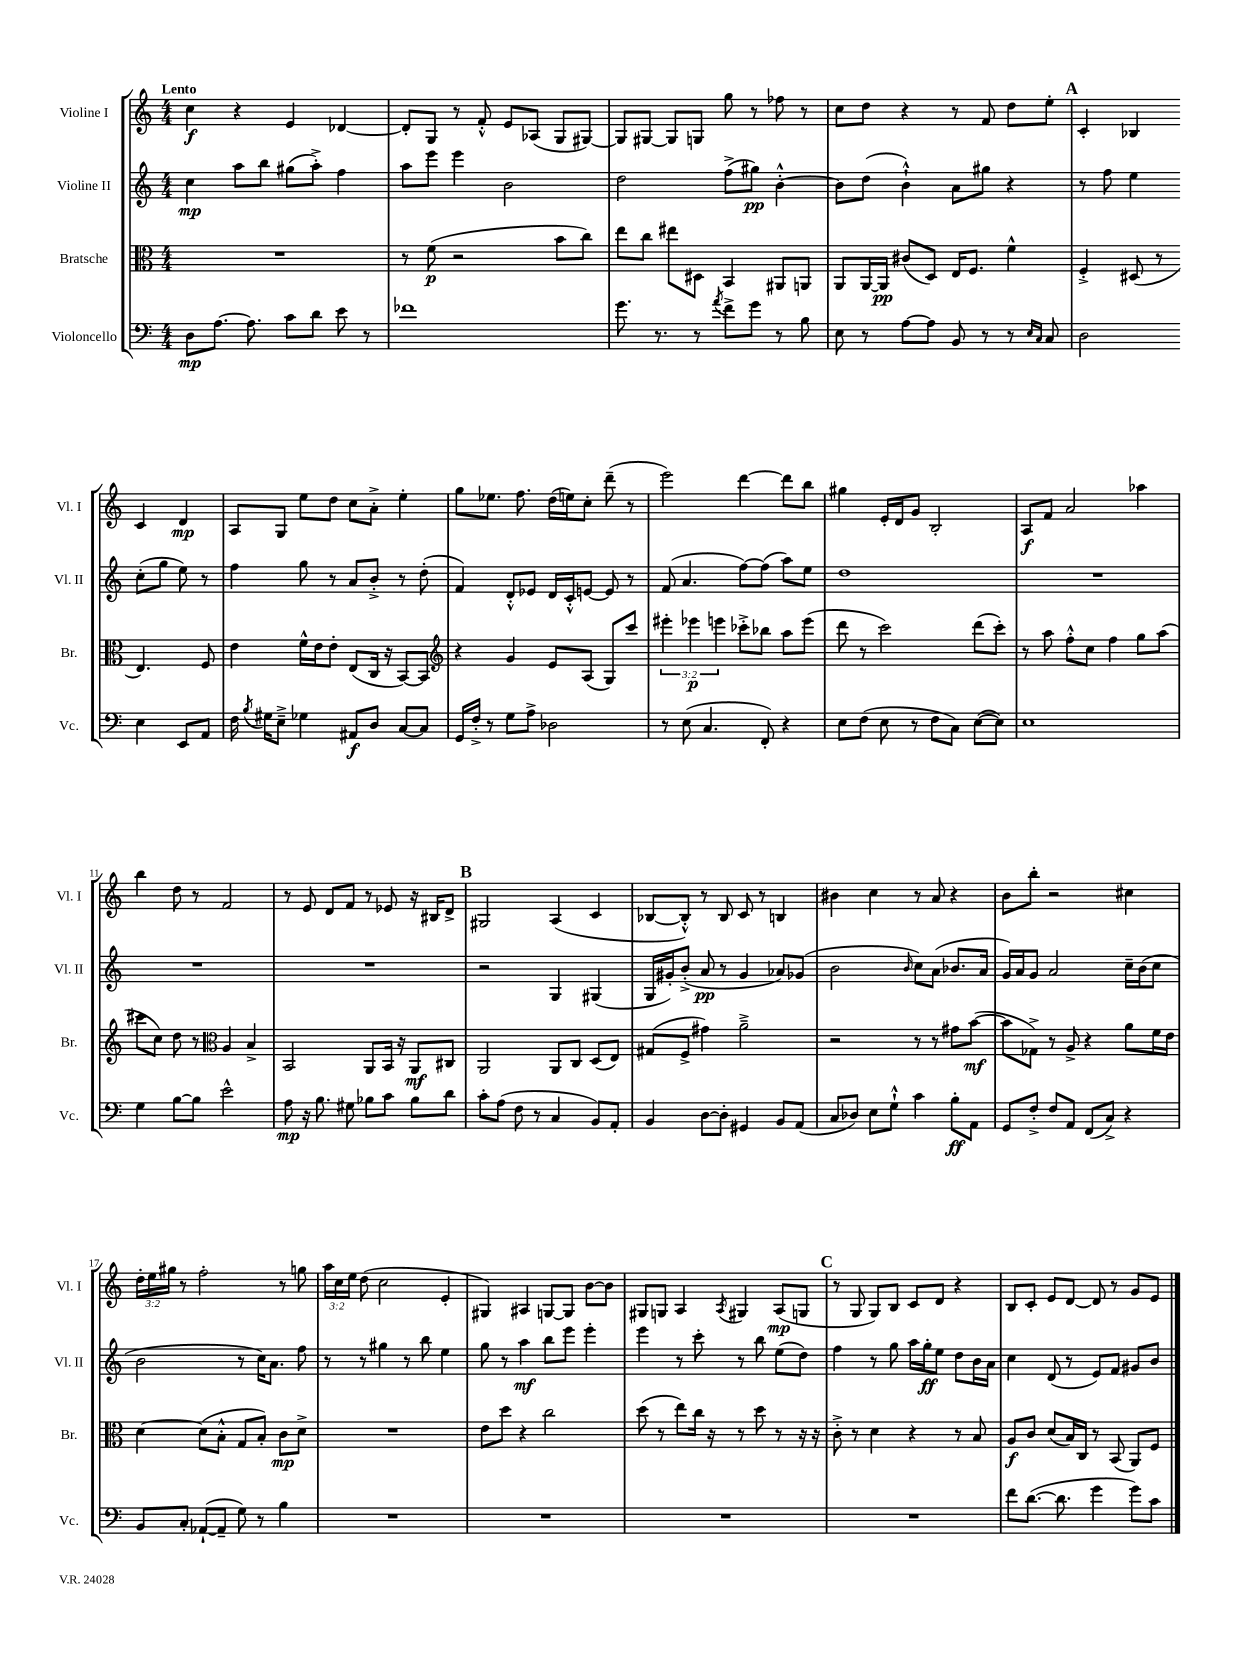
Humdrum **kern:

**kern	**kern	**kern	**kern
*staff4	*staff3	*staff2	*staff1
*clefF4	*clefC3	*clefG2	*clefG2
*k[]	*k[]	*k[]	*k[]
*M4/4	*M4/4	*M4/4	*M4/4
8D\L	1r	4cc\	4cc\
[8.A\J	.	.	.
.	.	8aa\L	4r
8.A\]	.	.	.
.	.	8bb\J	.
8c\L	.	(8gg#\L	4e/
8d\J	.	8aa'^\J)	.
8e\	.	4ff\	[4d-/
8r	.	.	.
=	=	=	=
1f-	8r	8aa\L	8d-'/]L
.	(8f\	8eee\J	8G/J
.	2r	4eee\	8r
.	.	.	8f'^^/
.	.	2b\	8e/L
.	.	.	(8A-/J
.	8b\L	.	8G/L
.	8cc\J)	.	[8G#/J)
=	=	=	=
8.g\	8ee\L	2dd\	8G#/]L
.	8cc\J	.	[8G#/J
8.r	.	.	.
.	8ee#\L	.	8G#/]L
8r	8D#\J	.	8G/J
8qa/	.	.	.
8f^\L	4BB/	(8ff^\L	8gg\
8g\J	.	8gg#\J)	8r
8r	8AA#/L	[4b'^^\	8ff-\
8B\	8AA/J	.	8r
=	=	=	=
8E\	8AA/L	8b\]L	8cc\L
8r	[16AA/L	(8dd\J	8dd\J
.	16AA/]JJ	.	.
[8A\L	(8c#/L	4b`^^\)	4r
8A\]J	8D/J)	.	.
8BB/	16E/LK	8a\L	8r
.	8.F/J	.	.
8r	.	8gg#\J	8f/
8r	4f^^\	4r	8dd\L
16qqE/LL	.	.	.
16qqC/JJ	.	.	.
8C/	.	.	8ee'\J
=	=	=	=
2D\	4F'^/	8r	4c'/
.	.	8ff\	.
.	(8D#/	4ee\	4B-/
.	8r	.	.
4E\	4.E/)	(8cc'\L	4c/
.	.	8gg\J	.
8EE/L	.	8ee\)	4d/
8AA/J	8F/	8r	.
=	=	=	=
16F\	4e\	4ff\	8A/L
8qB/	.	.	.
16G#\LK	.	.	.
8E~^\J	.	.	8G/J
4G-\	16f^^\LL	8gg\	8ee\L
.	16e\J	.	.
.	8e'\J	8r	8dd\J
8AA#/L	(8E/L	8a/L	8cc\L
8D/J	16C/Jk	8b'^/J	8a'^\J
.	16r	.	.
[8C/L	[8BB/L)	8r	4ee'\
8C/]J	8BB/]J	(8dd'\	.
=	=	=	=
*	*clefG2	*	*
16GG/LL	4r	4f/)	8gg\L
16F'^/JJ	.	.	.
8r	.	.	8.ee-\J
8G\L	4g/	8d'^^/L	.
.	.	.	8.ff\
8A^\J	.	8e-/J	.
2D-\	8e/L	16d/LL	(16dd\LL
.	.	16c'^^/J	16ee\J)
.	(8A/J	[8e/J	8cc'\J
.	8G/L)	8e/]	(8ddd~\
.	8ccc/J	8r	8r
=	=	=	=
8r	6eee#'\	(8f/	2eee\)
(8E\	.	4.a/	.
.	6eee-\	.	.
4.C/	.	.	.
.	6eee\	.	.
.	8ccc-'^\L	[8ff\L)	[4ddd\
8FF'/)	8bb-\J	(8ff\]J	.
4r	8aa\L	8aa\L)	8ddd\]L
.	(8eee\J	8ee\J	8bb\J
=	=	=	=
8E\L	8ddd\	1dd	4gg#\
(8F\J	8r	.	.
8E\	2ccc\)	.	16e'/LL
.	.	.	16d/J
8r	.	.	8g/J
8F\L	.	.	2B'/
8C\J)	.	.	.
([8E\L	(8ddd\L	.	.
8E\]J)	8ccc'\J)	.	.
=	=	=	=
1E	8r	1r	8A/L
.	8aa\	.	8f/J
.	8ff'^^\L	.	2a/
.	8cc\J	.	.
.	4ff\	.	.
.	8gg\L	.	4aa-\
.	(8aa\J	.	.
=	=	=	=
4G\	8ccc#\L	1r	4bb\
.	8cc\J)	.	.
[8B\L	8dd\	.	8dd\
8B\]J	8r	.	8r
*	*clefC3	*	*
2e^^\	4A/	.	2f/
.	4B^/	.	.
=	=	=	=
8A\	2BB/	1r	8r
16r	.	.	8e/
8.B\	.	.	.
.	.	.	8d/L
8G#\	.	.	8f/J
8B-\L	8AA/L	.	8r
8c\J	16BB/Jk	.	8e-/
.	16r	.	.
8B-\L	8AA/L	.	16r
.	.	.	16B#/LK
8d\J	8C#/J	.	8d^/J
=	=	=	=
8c'\L	2AA/	2r	2G#/
(8A\J	.	.	.
8F\	.	.	.
8r	.	.	.
4C/	8AA/L	4G/	(4A/
.	8C/J	.	.
8BB/L)	(8D/L	(4G#/	4c/
8AA'/J	8E/J)	.	.
=	=	=	=
4BB/	(8G#/L	16G/LL	[8B-/L
.	.	16g#'/J)	.
.	8F^/J	(8b'^/J	8B-'^^/]J)
[8D\L	4g#\)	8a/	8r
8D'\]J	.	8r	8B-/
4GG#/	2a~^\	4g#/	8c/
.	.	.	8r
8BB/L	.	8a-/L)	4B/
(8AA/J	.	(8g-/J	.
=	=	=	=
8C/L	2r	2b\	4b#\
8D-/J)	.	.	.
8E\L	.	.	4cc\
8G`^^\J	.	.	.
.	.	16qqb/	.
4c\	8r	8cc\L)	8r
.	8r	(8a\J	8a/
8B'\L	8g#\L	8.b-/L	4r
8AA\J	([8b\J	.	.
.	.	16a/Jk	.
=	=	=	=
8GG/L	8b\]L	16g/LL)	8b\L
.	.	16a/J	.
8F'^/J	8G-^\J)	8g/J	8bb'\J
8F/L	8r	2a/	2r
8AA/J	8A^/	.	.
(8FF/L	4r	.	.
8C^/J)	.	.	.
4r	8a\L	16cc~\LL	4cc#\
.	.	(16b\J	.
.	16f\L	8cc\J	.
.	16e\JJ	.	.
=	=	=	=
8BB/L	[4d\	2b\	24dd'\LL
.	.	.	24ee\
.	.	.	24gg#\JJ
8C'/J	.	.	8r
([8AA-`/L	(8d\]L	.	2ff'\
8AA-~/]J	8B'^^\J	.	.
8G\)	8G/L	8r	.
8r	8B'/J)	16cc\LK)	.
.	.	8.a\J	.
4B\	8c\L	.	8r
.	8d^\J	8ff\	8gg\
=	=	=	=
1r	1r	8r	24aa\LL
.	.	.	24cc\
.	.	.	24ee\JJ
.	.	8r	(8dd\
.	.	4gg#\	2cc\
.	.	8r	.
.	.	8bb\	.
.	.	4ee\	4e'/
=	=	=	=
1r	8e\L	8gg\	4G#/)
.	8dd\J	8r	.
.	4r	4aa\	4A#/
.	2cc\	8bb\L	[8G/L
.	.	8eee\J	8G/]J
.	.	4eee'\	[8b\L
.	.	.	8b\]J
=	=	=	=
1r	(8dd\	4eee\	8G#/L
.	8r	.	8G/J
.	8ee\L)	8r	4A/
.	16cc\Jk	8ccc'\	.
.	16r	.	.
.	.	.	8qA/
.	8r	8r	4G#/
.	8dd\	8bb\	.
.	8r	(8ee\L	(8A/L
.	16r	8dd\J)	8G/J
.	16r	.	.
=	=	=	=
1r	8c'^\	4ff\	8r
.	8r	.	8G/
.	4d\	8r	8G/L)
.	.	8gg\	8B/J
.	4r	16aa\LL	8c/L
.	.	16gg'\J	.
.	.	8ee\J	8d/J
.	8r	8dd\L	4r
.	8B/	16b\L	.
.	.	16a\JJ	.
=	=	=	=
8f\L	8A/L	4cc\	8B/L
([8.d\J	8c/J	.	8c'/J
.	(8d/L	(8d/	8e/L
8.d\]	.	.	.
.	16B/L)	8r	[8d/J
.	16C/JJ	.	.
4g\	8r	8e/L)	8d/]
.	(8BB/	8f/J	8r
8g\L)	8AA/L)	8g#/L	8g/L
8c\J	8F/J	8b/J	8e/J
==	==	==	==
*-	*-	*-	*-
